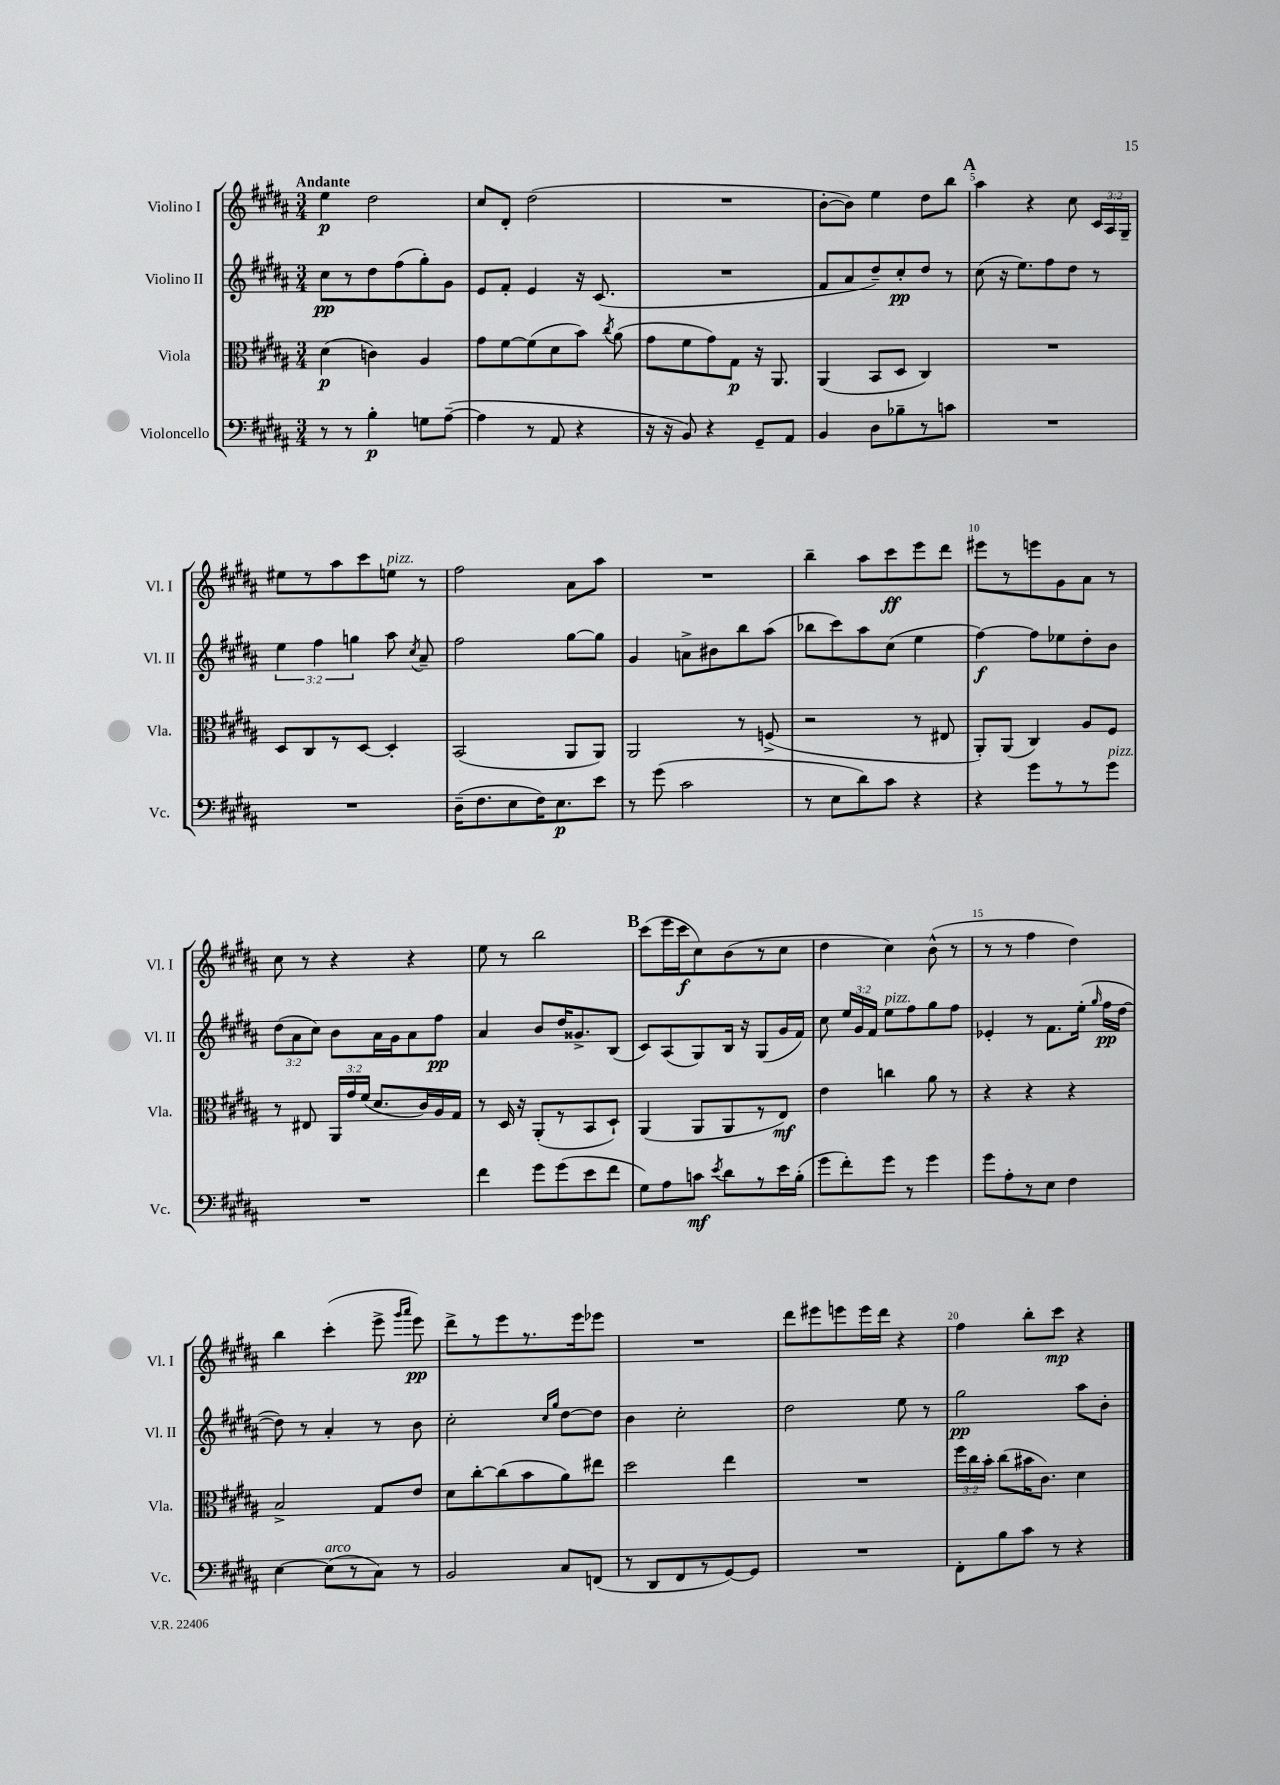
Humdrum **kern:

**kern	**kern	**kern	**kern
*staff4	*staff3	*staff2	*staff1
*clefF4	*clefC3	*clefG2	*clefG2
*k[f#c#g#d#a#]	*k[f#c#g#d#a#]	*k[f#c#g#d#a#]	*k[f#c#g#d#a#]
*M3/4	*M3/4	*M3/4	*M3/4
8r	(4d#	8cc#	4ee
8r	.	8r	.
4B'	4c)	8dd#	2dd#
.	.	(8ff#	.
8G	4A#	8gg#')	.
([8A#~	.	8g#	.
=	=	=	=
4A#]	8g#	8e	8cc#
.	[8f#	8f#'	8d#'
8r	(8f#]	4e	(2dd#
8AA#	8d#	.	.
4r	8b)	16r	.
.	.	(8.c#	.
.	8qcc#	.	.
.	(8a#	.	.
=	=	=	=
16r	8g#	2.r	2.r
16r	.	.	.
8BB)	8f#	.	.
4r	8g#)	.	.
.	8G#	.	.
8GG#~	16r	.	.
.	8.AA#	.	.
8AA#	.	.	.
=	=	=	=
4BB	(4AA#	8f#	[8b'
.	.	8a#	8b])
8D#	8BB	8dd#~)	4ee
8B-~	8D#	8cc#'	.
8r	4C#)	8dd#	8dd#
8c	.	8r	8bb
=	=	=	=
2.r	2.r	(8cc#	4aa#
.	.	16r	.
.	.	8.ee)	.
.	.	.	4r
.	.	8ff#	.
.	.	8dd#	8cc#
.	.	8r	24c#
.	.	.	24A#
.	.	.	24G#~
=	=	=	=
2.r	8D#	6ee	8ee#
.	8C#	.	8r
.	.	6ff#	.
.	8r	.	8aa#
.	.	6gg	.
.	[8D#	.	8ccc#
.	4D#']	8aa#	8ee
.	.	8qcc#	.
.	.	8a#~	8r
=	=	=	=
(16D#~	(2BB	2ff#	2ff#
8.F#	.	.	.
8E	.	.	.
16F#)	.	.	.
8.E	.	.	.
.	8AA#	[8gg#	8a#
8e	8AA#)	8gg#]	8aa#
=	=	=	=
8r	2AA#	4g#	2.r
(8g#	.	.	.
2c#	.	8a^	.
.	.	8b#	.
.	8r	8bb	.
.	(8F^	(8aa#	.
=	=	=	=
8r	2r	8bb-	4bb~
8E	.	8ccc#)	.
8d#)	.	8aa#	8aa#
8c#	.	(8cc#	8ccc#
4r	8r	4ee	8eee
.	8E#	.	8ddd#
=	=	=	=
4r	8AA#')	[4ff#)	8eee#
.	(8AA#	.	8r
8g#	4C#)	8ff#]	8eee
8r	.	8ee-	8g#
8r	8A#	8dd#'	8a#
8g#	8F#	8b	8r
=	=	=	=
2.r	8r	(12dd#	8cc#
.	.	12a#	.
.	8E#	.	8r
.	.	12cc#)	.
.	24AA#	8b	4r
.	24g#	.	.
.	(24f#	.	.
.	8.d#	16a#	.
.	.	16g#	.
.	.	8a#	4r
.	16c#)	.	.
.	16A#	8ff#	.
.	16G#	.	.
=	=	=	=
4f#	8r	4a#	8ee
.	16D#	.	8r
.	16r	.	.
8g#	(8AA#'	8b	2bb
(8g#	8r	16dd#	.
.	.	8.g##^	.
8e	8BB	.	.
8f#	8D#`)	(8B	.
=	=	=	=
8G#)	(4AA#	8c#)	(8ccc#
8A#	.	(8A#	16eee
.	.	.	16ccc#
8c	8AA#	8G#)	8cc#)
8qe	.	.	.
8d#	8AA#	16B	(8b
.	.	16r	.
8r	8r	(8G#	8r
16e	8E)	16g#	8cc#
(16B'	.	16f#)	.
=	=	=	=
8g#	4e	8cc#	4dd#
8f#')	.	24ee	.
.	.	24g#	.
.	.	24f#	.
8g#	4cc	8ee	4cc#)
8r	.	8ff#	.
4g#	8a#	8gg#	(8b^^
.	8r	8ff#	8r
=	=	=	=
8g#	4r	4e-'	8r
8A#'	.	.	8r
8r	4r	8r	4ff#
8E	.	8.f#	.
4F#	4r	.	4dd#)
.	.	(16ee'	.
.	.	16qqgg#	.
.	.	16ff#	.
.	.	[16dd#	.
=	=	=	=
[4E	2B^	8dd#])	4bb
.	.	8r	.
(8E]	.	4a#'	(4ccc#'
8r	.	.	.
8C#)	8G#	8r	8eee^
.	.	.	16qqggg#
.	.	.	16qqaaa#
8r	8e	8b	8eee)
=	=	=	=
2BB	8d#	2cc#'	8ddd#^
.	[8cc#'	.	8r
.	(8cc#]	.	8eee
.	8b	.	8.r
.	.	16qqcc#	.
.	.	16qqgg#	.
8C#	8a#)	[8dd#	.
.	.	.	16eee
(8FF	8ee#	8dd#]	8eee-
=	=	=	=
8r	2dd#	4b	2.r
8DD#	.	.	.
8FF#	.	2cc#'	.
8r	.	.	.
[8GG#)	4ee	.	.
8GG#]	.	.	.
=	=	=	=
2.r	2.r	2dd#	8ddd#
.	.	.	8eee#
.	.	.	8eee
.	.	.	16eee
.	.	.	16ddd#
.	.	8ee	4r
.	.	8r	.
=	=	=	=
8FF#'	24ff#	2gg#	4ff#
.	24cc#	.	.
.	24b'	.	.
8B	(8cc#	.	.
8c#	16b#	.	8bb'
.	8.c#)	.	.
8r	.	.	8ccc#
4r	4d#	8aa#	4r
.	.	8b'	.
==	==	==	==
*-	*-	*-	*-
